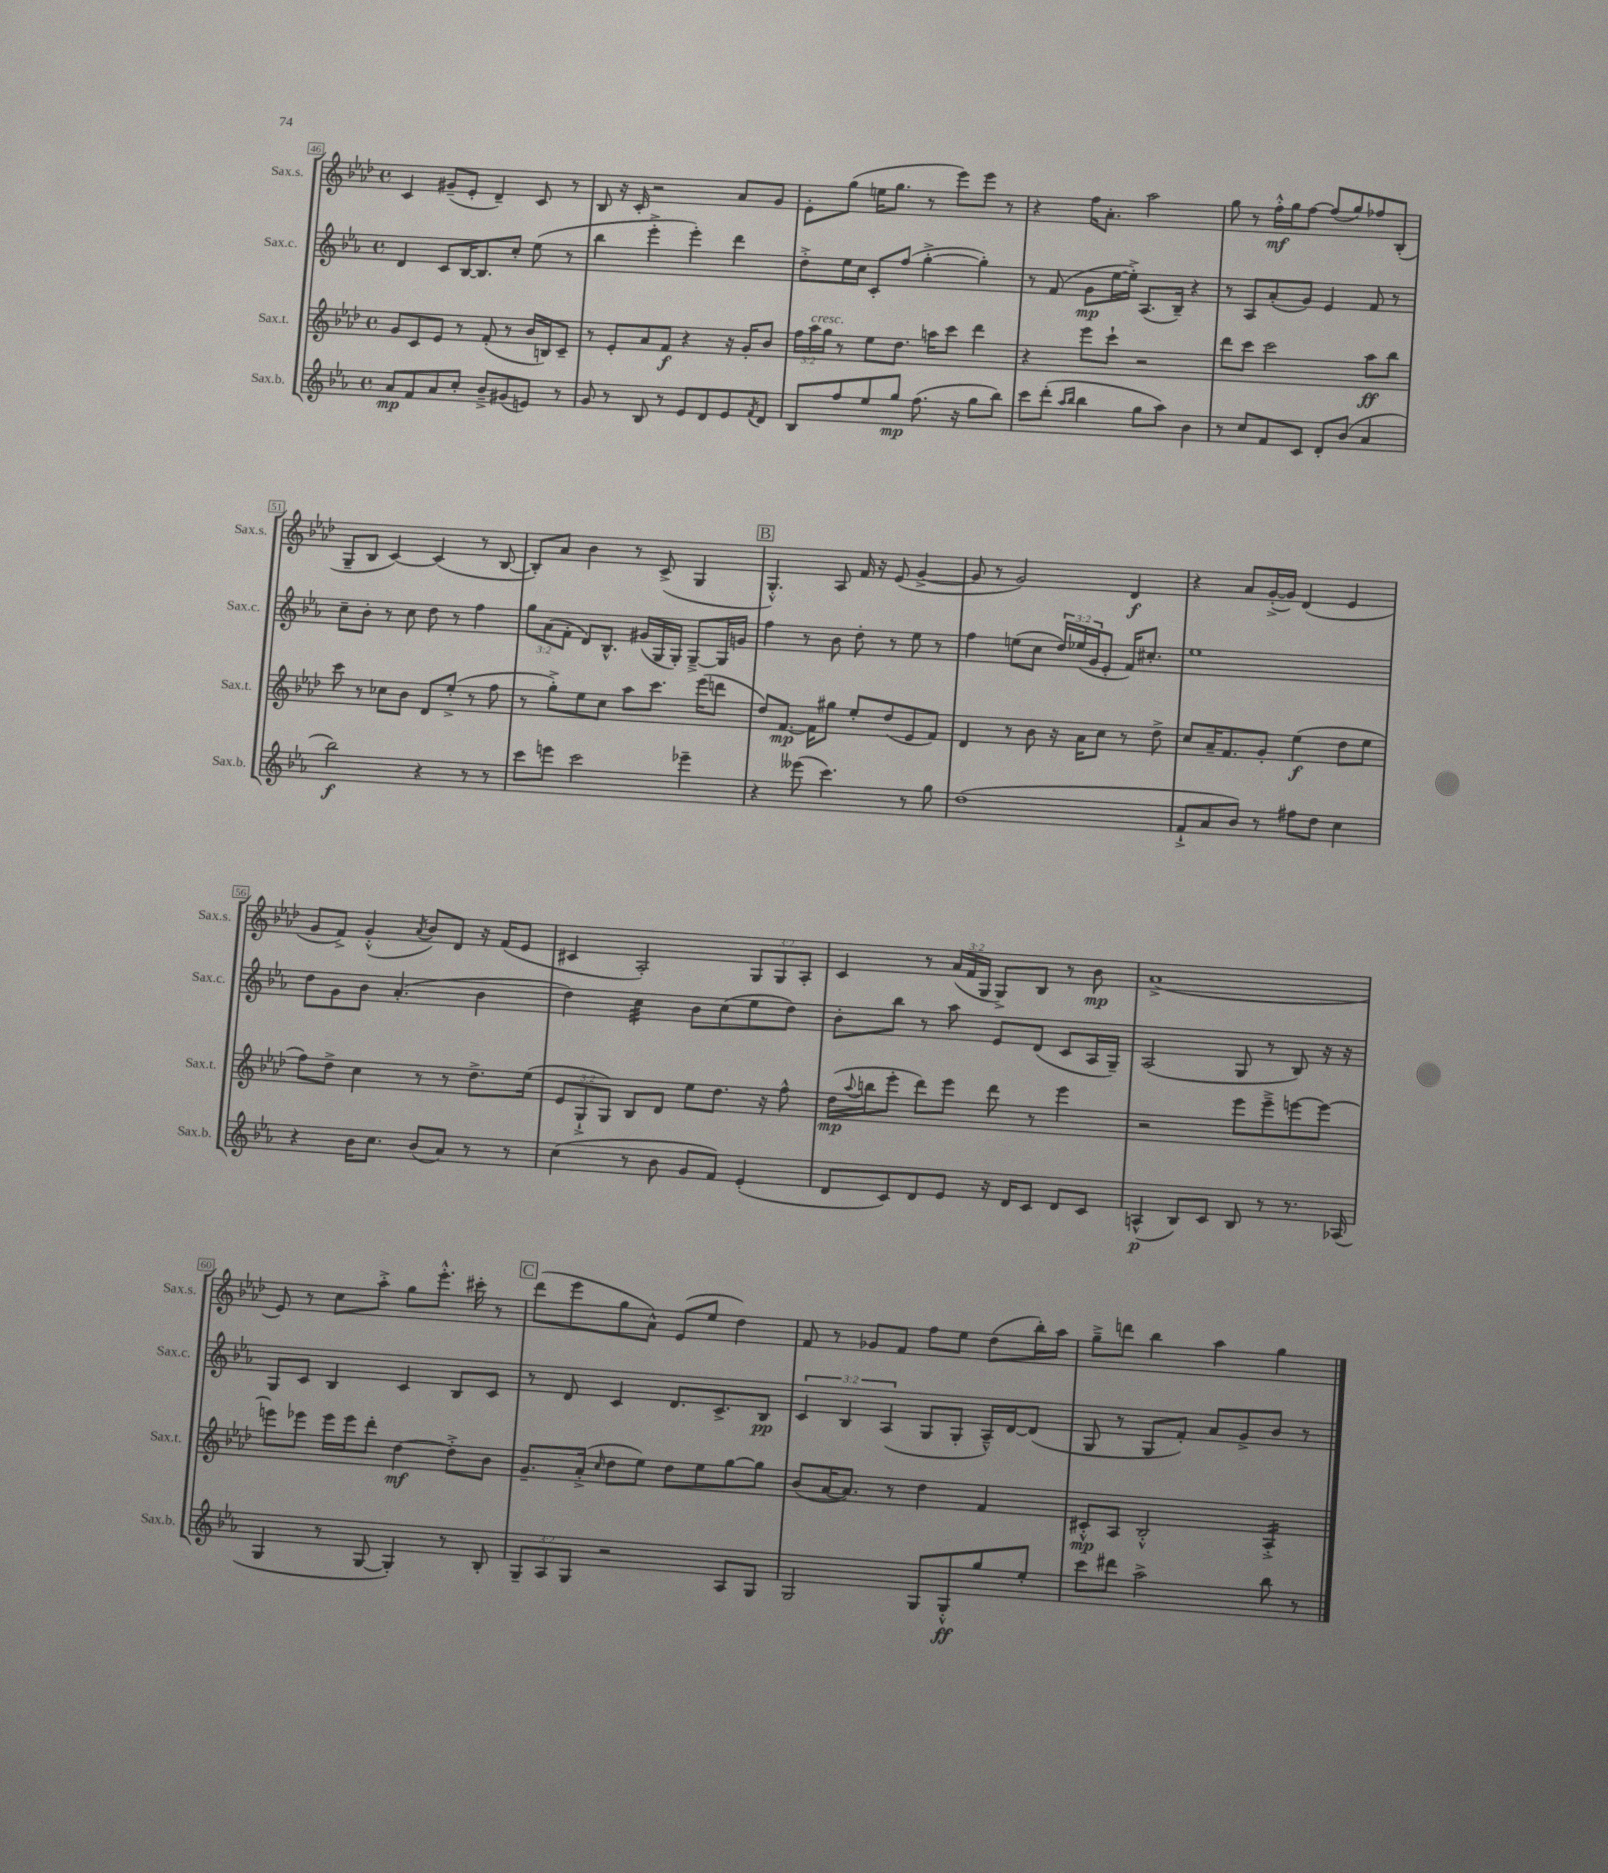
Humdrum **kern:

**kern	**kern	**kern	**kern
*staff4	*staff3	*staff2	*staff1
*clefG2	*clefG2	*clefG2	*clefG2
*k[b-e-a-]	*k[b-e-a-d-]	*k[b-e-a-]	*k[b-e-a-d-]
*M4/4	*M4/4	*M4/4	*M4/4
*met(c)	*met(c)	*met(c)	*met(c)
8a-	8g	4d	4c
8f	8c	.	.
8a-	8e-	8c	(8g#~
8cc'	8r	[16B-	8e-'
.	.	8.B-]	.
8b-~^	(8f'	.	4d-~)
(8g#	8r	8cc'	.
8e)	16b-	(8ee-	8c
.	16B)	.	.
8r	8c~	8r	8r
=	=	=	=
8g	8r	4bb-	8B-
8r	8e-'	.	16r
.	.	.	16c'
8B-	8a-	4eee-'^	2r
8r	8f	.	.
8e-	4r	4eee-')	.
8d	.	.	.
8e-	16r	4ddd	8a-
.	16g'	.	.
8qf	.	.	.
8d	8b-	.	8g
=	=	=	=
8B-	24ff	8dd'^	8e-'
.	24aa-	.	.
.	24gg	.	.
8ff	8r	16ee-	(8gg
.	.	16cc	.
8ee-	8ee-	8c'	16ee
.	.	.	8.gg
8gg	8.dd-	(8ff	.
(8.ff	.	[4gg'^	8r
.	16aa	.	.
.	8ccc	.	8eee-)
16r	.	.	.
8gg	4ddd-	4gg'])	8eee-
8bb-)	.	.	8r
=	=	=	=
8ccc	4r	8r	4r
(8ddd'	.	(8f	.
16qqaa-	.	.	.
16qqbb-	.	.	.
4bb-	8eee-	8g	16ff
.	.	.	8.a-'
.	8ccc`	[16ee-	.
.	.	16ee-'^])	.
8gg	2r	(8.A-	2aa-
8aa-)	.	.	.
.	.	16B-~)	.
4b-	.	4r	.
=	=	=	=
8r	8ddd-	8r	8gg
8cc	8ccc	8A-	8r
8f	2ccc	(8a-'	16ff'^^
.	.	.	16gg
8c	.	8g)	[8ff
8d'	.	4e-	(8ff]
(8b-	.	.	8gg)
4a-	8aa-	8f	8ff-
.	8bb-	8r	(8B-'
=	=	=	=
2bb-)	8ccc	8cc~	8G~
.	8r	8b-'	8B-
.	8cc-	8r	[4c)
.	8b-	8cc	.
4r	8d-	8dd	(4c]
.	(8ee-'^	8r	.
8r	8r	4ff	8r
8r	8ff	.	[8B-
=	=	=	=
8ccc	8r	12gg	8B-'])
.	.	(12a-	.
8eee	8gg'^)	.	8a-
.	.	12f'	.
2ccc	8ee-	8d)	4b-
.	8cc	8.B-^^	.
.	8aa-	.	8r
.	.	(16g#	.
.	8.ccc	16G	(8c^
.	.	16G')	.
4eee-~	.	[8G~^	4G
.	(16eee-	.	.
.	8ddd	16G]	.
.	.	16g	.
=	=	=	=
4r	8dd-)	4ff	4.G'^^)
.	[8.f	.	.
(8eee--	.	8r	.
.	16f]	.	.
4.ccc)	8gg#	8b-	8A-
.	8ee-'	8dd'	16f
.	.	.	16r
.	(8dd-	8r	(8e-
8r	8e-	8ee-	[4g^
8gg	8f)	8r	.
=	=	=	=
(1dd	4d-	4ff	8g]
.	.	.	8r
.	8r	(8ee	2g)
.	8b-	8cc	.
.	16r	24dd)	.
.	.	(24ee-	.
.	16a-	.	.
.	.	24g	.
.	8cc	8e-'	.
.	8r	16f)	4d-
.	.	8.cc#'	.
.	8dd-^	.	.
=	=	=	=
8f`^	8cc	1ee-	4r
8a-	16a-~	.	.
.	8.f	.	.
8b-)	.	.	8a-
8r	8g'	.	([16g'^
.	.	.	16g])
8ff#	(4ee-	.	(4d-
8dd	.	.	.
4cc	8dd-	.	4e-
.	8ee-	.	.
=	=	=	=
4r	8ff)	8dd	8g
.	8dd-^	8g	8f^)
16b-	4cc	8b-	(4g'^^
8.cc	.	.	.
.	.	(4.a-'	.
.	.	.	8qa-
(8b-	8r	.	8b-)
8a-)	8r	.	8d-
8r	8.dd-^	4b-	16r
.	.	.	(16f
8r	.	.	8e-
.	(16ee-	.	.
=	=	=	=
(4cc	12e-	4dd)	4c#
.	12G`^	.	.
.	12G)	.	.
8r	8B-	4cc	2A-')
8b-	8d-	.	.
8g	8ee-	8b-	.
8f)	8.dd-	(8cc	.
(4e-'	.	8ee-	12G
.	16r	.	.
.	.	.	12G
.	8ff^^	8dd)	.
.	.	.	12A-'
=	=	=	=
8d	(16dd-	8b-'	4c
.	8qqaa-	.	.
.	16bb	.	.
8c)	8eee-'	8bb-	.
8d	8ddd-)	8r	8r
8e-	8eee-	8aa-	(24a-
.	.	.	24f
.	.	.	24G
16r	8ddd-	8e-	8G^)
16d	.	.	.
8c	8r	(8d	8B-
8d	4eee-	8c	8r
8c	.	16A-	8b-
.	.	16G~)	.
=	=	=	=
(4A^^	2r	(2A-	(1a-^
8B-)	.	.	.
8c	.	.	.
8B-	8eee-	8G	.
8r	8eee-~^	8r	.
8.r	[8eee	8B-)	.
.	8eee_	16r	.
(16A-	.	16r	.
=	=	=	=
4G	8eee]	8G	8e-)
.	8eee-	8c	8r
8r	16eee-	4B-	8cc
.	16eee-	.	.
[8G	8ddd-'	.	8aa-'^
4G'])	[4dd-	4c	8gg
.	.	.	8.eee-'^^
8r	8dd-'^]	8B-	.
.	.	.	16ccc#'
8B-'	8b-	8c	8r
=	=	=	=
12G~	8.g~	8r	(8ddd-
12A-	.	.	.
.	.	8d	8eee-
12G	.	.	.
.	(16a-'^	.	.
.	16qqcc	.	.
2r	8dd-	4c	8gg
.	8ee-)	.	8a-^^)
.	8dd-	8.d	(8e-
.	8ee-	.	8ee-
.	.	8.c^	.
8A-	[8gg	.	4dd-)
8G	8gg]	8B-	.
=	=	=	=
2G	(8b-	6c	8f
.	[16a-	.	8r
.	.	6B-	.
.	8.a-])	.	.
.	.	.	8g-
.	.	(6A-	.
.	8r	.	8f
8G	4dd-	8G	8ff
8G'^^	.	8G'	8ee-
8gg	4f	16A-~^^)	(8dd-
.	.	[16d	.
8ee-'	.	(8d]	16bb-')
.	.	.	16aa-
=	=	=	=
8ccc	8c#'^^	8G	8gg~^
8ddd#	8A-	8r	8ddd
2aa-^	2B-'^^	8G	4bb-
.	.	8f')	.
.	.	8a-	4aa-
.	.	8g^	.
8bb-	4A-'^	8b-	4gg
8r	.	8r	.
==	==	==	==
*-	*-	*-	*-
